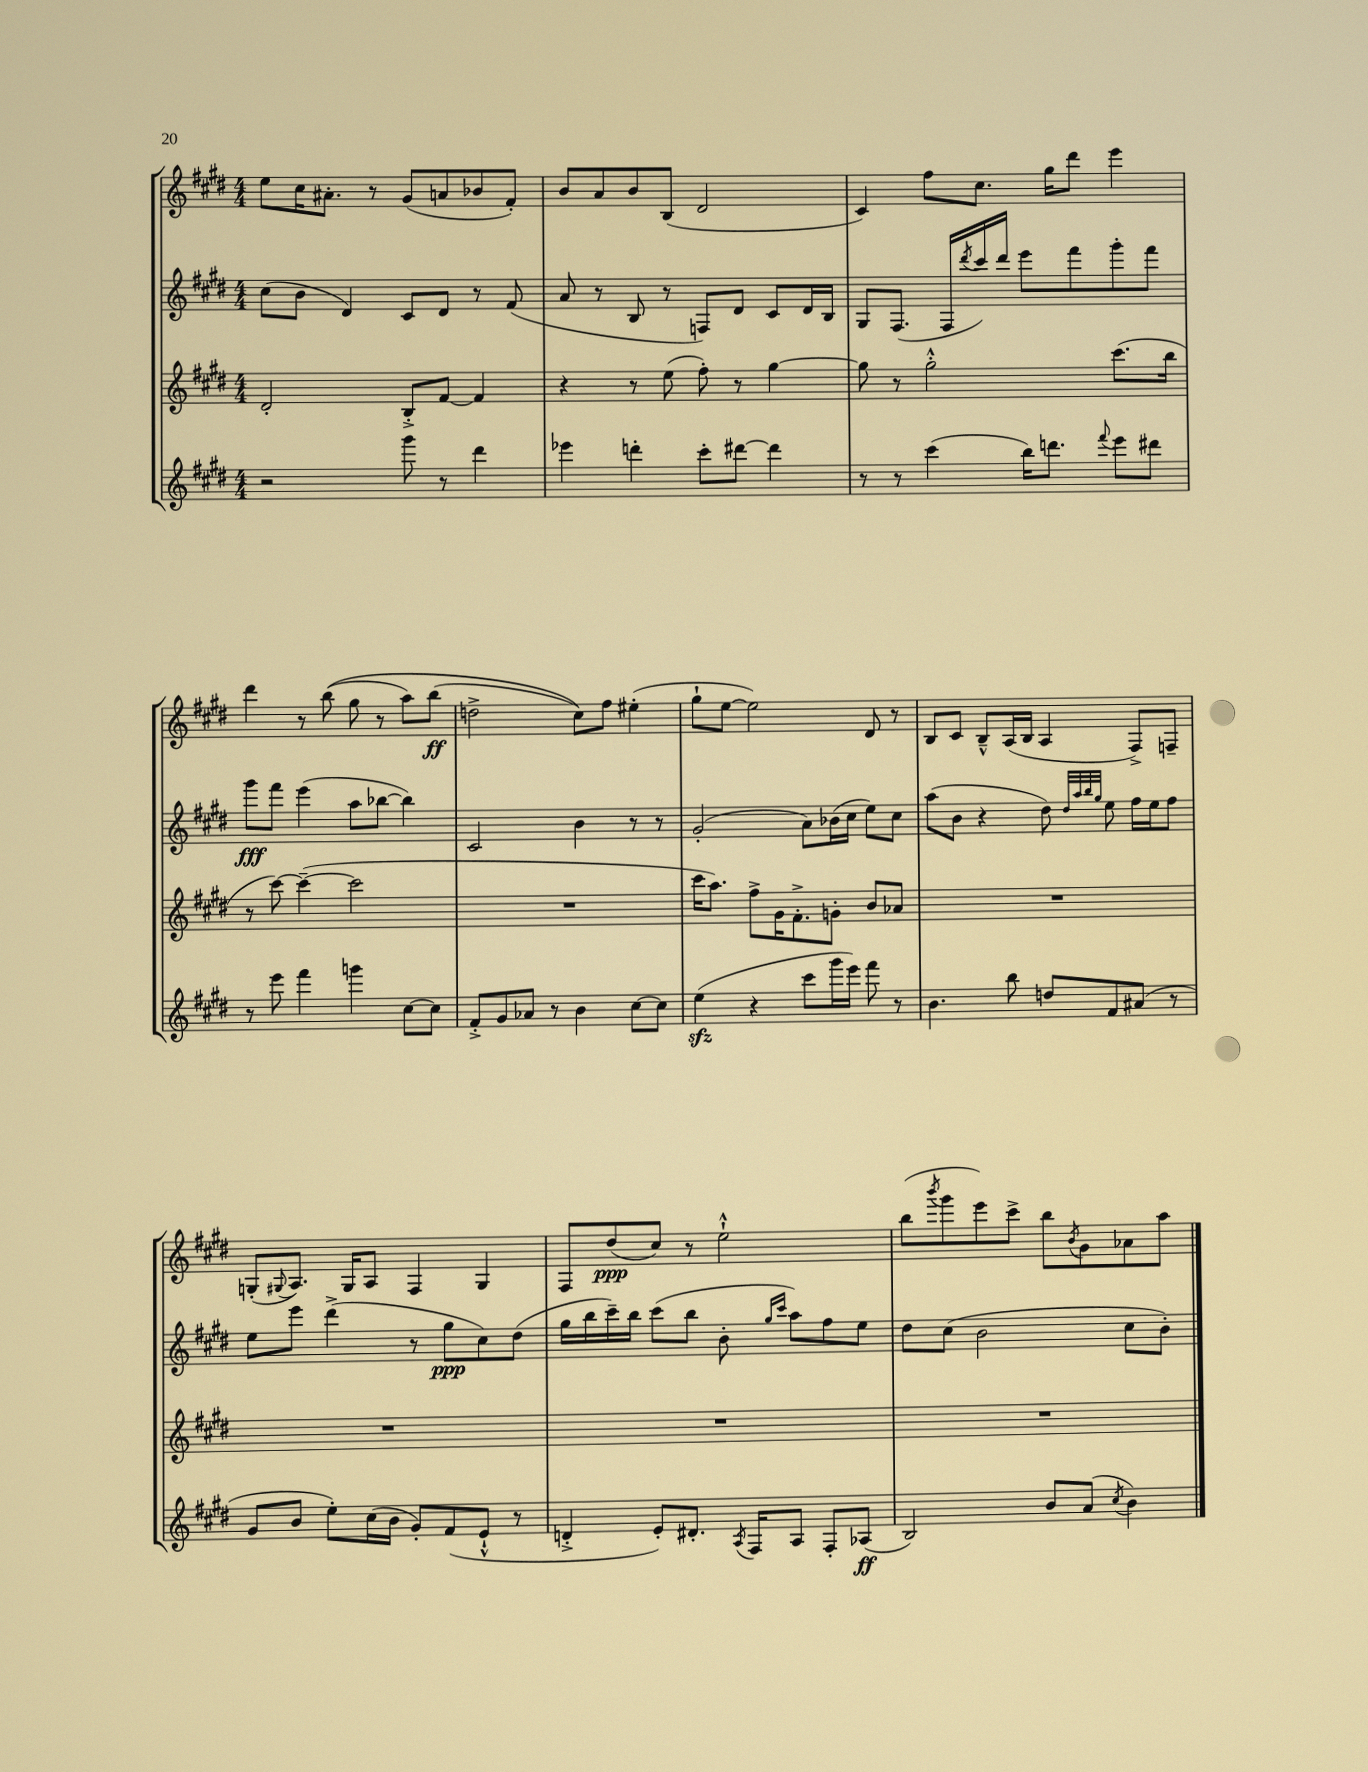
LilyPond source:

<<
\new StaffGroup <<
\new Staff = "s0" {
    \clef treble \key e \major \numericTimeSignature \time 4/4
    e''8 cis''16 ais'8.-. r8 gis'8( a'8 bes'8 fis'8-.) |
    b'8 a'8 b'8 b8( dis'2 |
    cis'4) fis''8 cis''8. gis''16 dis'''8 e'''4 |
    dis'''4 r8 b''8(\( gis''8 r8 a''8) b''8\ff( |
    d''2-> cis''8)\) fis''8 eis''4-.( |
    gis''8-! e''8~ e''2) dis'8 r8 |
    b8 cis'8 b8---^ a16( b16 a4 fis8->) f8-- |
    g8-.( \appoggiatura { gis8 } a8.) gis16 a8 fis4 gis4 |
    fis8 dis''8\ppp( cis''8) r8 e''2-!-^ |
    b''8( \acciaccatura { b'''8 } gis'''8 e'''8) cis'''8-> b''8 \acciaccatura { b'8 } gis'8 aes'8 a''8 \bar "|." |
}
\new Staff = "s1" {
    \clef treble \key e \major \numericTimeSignature \time 4/4
    cis''8( b'8 dis'4) cis'8 dis'8 r8 fis'8( |
    a'8 r8 b8 r8 f8) dis'8 cis'8 dis'16 b16 |
    gis8 fis8.( fis16 \acciaccatura { dis'''8 } cis'''16) dis'''16 e'''8 fis'''8 gis'''8-. fis'''8 |
    gis'''8\fff fis'''8 e'''4( a''8 bes''8~ bes''4) |
    cis'2 b'4 r8 r8 |
    gis'2-.( a'8) bes'16( cis''16 e''8) cis''8 |
    a''8( b'8 r4 dis''8) \grace { dis''32 a''32 b''32 gis''32 } e''8 fis''16 e''16 fis''8 |
    e''8 e'''8 dis'''4->( r8 gis''8\ppp cis''8) dis''8( |
    gis''16 b''16 cis'''16--) b''16 cis'''8( b''8 b'8-. \grace { gis''16 cis'''16 } a''8) fis''8 e''8 |
    dis''8 cis''8( b'2 cis''8 b'8-.) \bar "|." |
}
\new Staff = "s2" {
    \clef treble \key e \major \numericTimeSignature \time 4/4
    dis'2-. b8-.-> fis'8~ fis'4 |
    r4 r8 e''8( fis''8-.) r8 gis''4~ |
    gis''8 r8 gis''2-.-^ cis'''8.( b''16 |
    r8 cis'''8~) cis'''4~--( cis'''2 |
    R1 |
    cis'''16 a''8.) fis''8-> gis'16 fis'8.-.-> g'8-. b'8 aes'8 |
    R1 |
    R1 |
    R1 |
    R1 \bar "|." |
}
\new Staff = "s3" {
    \clef treble \key e \major \numericTimeSignature \time 4/4
    r2 gis'''8 r8 dis'''4 |
    ees'''4 d'''4-. cis'''8-. dis'''8~ dis'''4 |
    r8 r8 cis'''4( b''16) d'''8. \appoggiatura { fis'''8 } e'''8 dis'''8 |
    r8 e'''8 fis'''4 g'''4 cis''8~ cis''8 |
    fis'8-.-> gis'8 aes'8 r8 b'4 cis''8~ cis''8 |
    e''4\sfz( r4 cis'''8 gis'''16 e'''16) fis'''8 r8 |
    b'4. b''8 d''8 fis'8 ais'8( r8 |
    gis'8 b'8 e''8-.) cis''16( b'16 gis'8-.) fis'8( e'8-!-^ r8 |
    d'4-.-> e'8-.) dis'8.-. \acciaccatura { a8 } fis16 a8 fis8-. aes8\ff( |
    b2) b'8 a'8( \acciaccatura { cis''8 } b'4) \bar "|." |
}
>>
>>
\layout { \context { \Score \remove "Bar_number_engraver" } }
